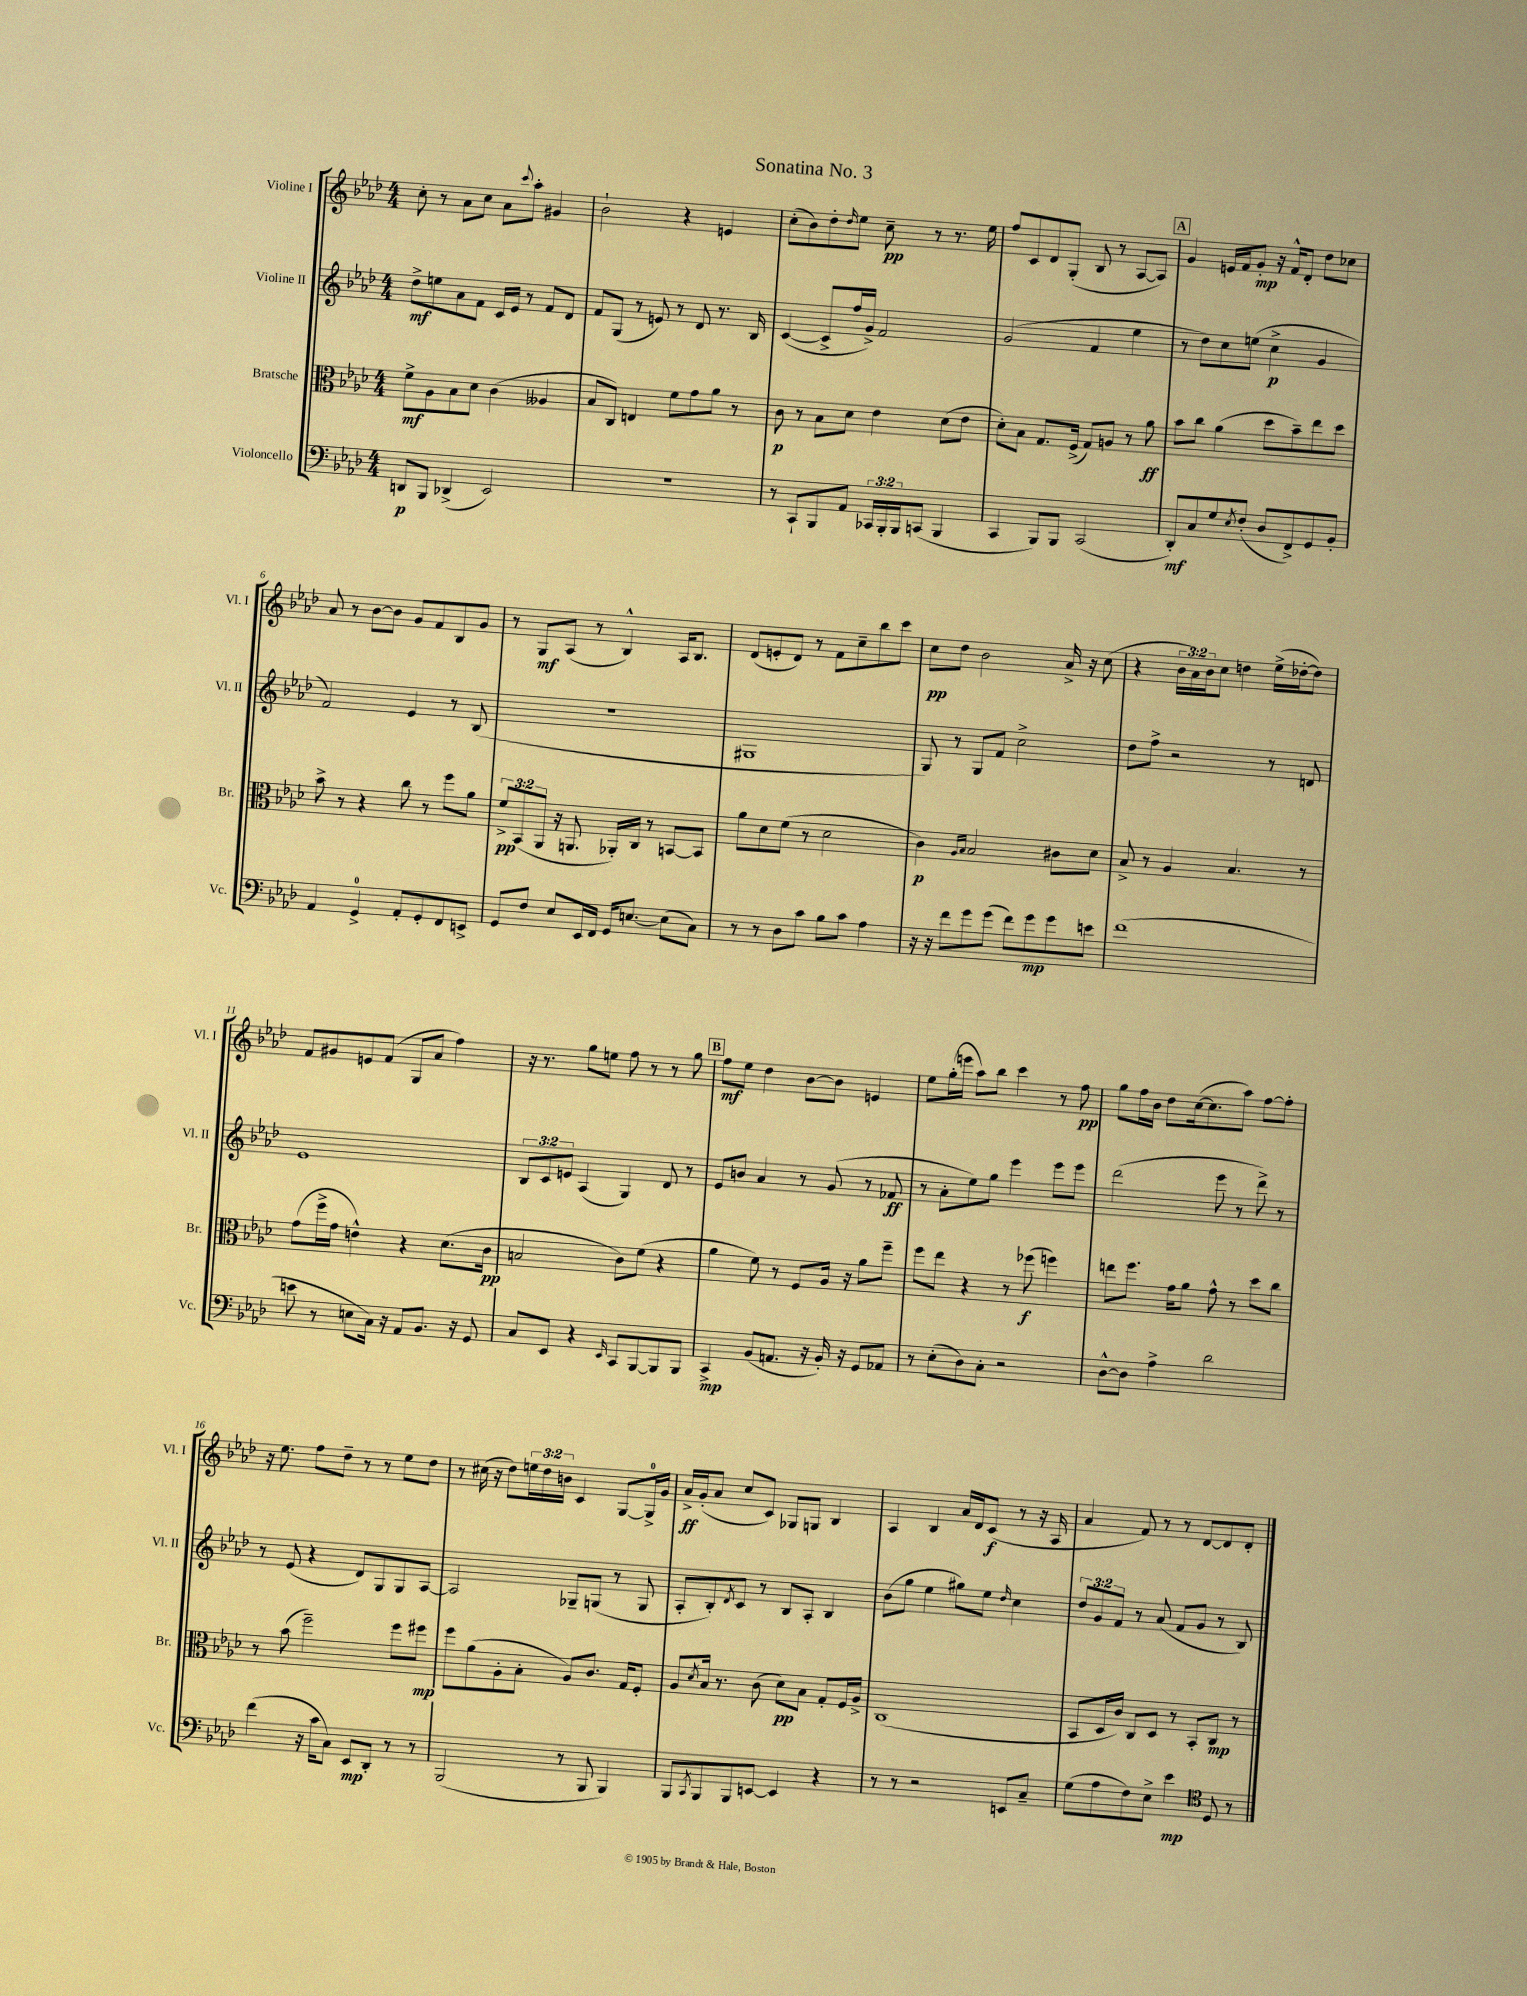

**kern	**kern	**kern	**kern
*staff4	*staff3	*staff2	*staff1
*clefF4	*clefC3	*clefG2	*clefG2
*k[b-e-a-d-]	*k[b-e-a-d-]	*k[b-e-a-d-]	*k[b-e-a-d-]
*M4/4	*M4/4	*M4/4	*M4/4
8DD/L	8f^\L	8dd-^\L	8cc'\
8BBB-/J	8A-\	8ee\	8r
(4DD-^/	8B-\	8a-\	8a-\L
.	8d-\J	8f\J	8cc\J
2EE-/)	(4c\	16c/LL	8a-\L
.	.	16e-/JJ	.
.	.	.	8qqccc/
.	.	8r	8aa-'\J
.	4A--/	8f/L	4g#/
.	.	8d-/J	.
=	=	=	=
1r	8B-/L	8f/L	2b-`\
.	8C/J)	(8G/J	.
.	4E/	8r	.
.	.	8e/)	.
.	8f\L	8r	4r
.	8g\	8d-/	.
.	8a-\J	8.r	4e/
.	8r	.	.
.	.	16B-/	.
=	=	=	=
8r	8c\	([4c/	(8cc'\L
8CC`/L	8r	.	8b-\)
8BBB-/	8B-\L	8c^/]L	8dd-'\
.	.	.	16qqdd-/
8AA-/J	8d-\J	16ff/L	8ee-\J
.	.	16g^/JJ)	.
24CC-/LL	4e-\	2f/	8cc~\
24BBB-'/	.	.	.
24BBB-/J	.	.	.
(8CC/J	.	.	8r
4BBB-/	(8d-\L	.	8.r
.	8e-\J	.	.
.	.	.	16ee-\
=	=	=	=
4CC/	8d-'\L)	(2g/	8ff/L
.	8B-\J	.	8c/
8BBB-/L)	8.G/L	.	8d-/
8BBB-/J	.	.	(8G'/J
.	(16F^/Jk	.	.
(2CC/	8G/L)	4f/	8B-/
.	8A/J	.	8r
.	8r	4ee-\	[8A-/L
.	8a-\	.	8A-/]J)
=	=	=	=
8DD-'/L)	8b-\L	8r	4g/
8C/	8cc\J	8dd-\L)	.
8G/	(4a-\	8cc\	16e/LL
.	.	.	16f/J
8qE-/	.	.	.
(8F'/J	.	(8ee\J	8g'/J
8D-/L	8dd-\L	4cc^\	16r
.	.	.	16f^^/LK
8FF^/)	8b-~\)	.	8d-'/J
8GG/	8ee-\	4g/	8dd-\L
8BB-'/J	8dd-\J	.	8cc-\J
=	=	=	=
4AA-/	8b-^\	2f/)	8a-/
.	8r	.	8r
4GG^/	4r	.	[8b-\L
.	.	.	8b-\]J
8AA-'/L	8cc\	4e-/	8g/L
8GG'/	8r	.	8f/
8FF/	8ff\L	8r	8B-/
8EE^/J	8a-\J	(8B-/	8g/J
=	=	=	=
8GG/L	12f^/L	1r	8r
.	(12BB-/	.	.
8F/J	.	.	8G/L
.	12AA-/J	.	.
8E-/L	16r	.	(8A-/J
.	8.AA/	.	.
16EE-/L	.	.	8r
16FF/JJ	.	.	.
16GG/LK	16AA-'/LL)	.	4B-^^/)
[8.E/J	16C/JJ	.	.
.	8r	.	.
(8E\]L	[8BB/L	.	16A-/LK
.	.	.	8.B-/J
8C\J)	8BB/]J	.	.
=	=	=	=
8r	8a-\L	1G#	(8d-/L
8r	8d-\	.	8e'/
8D-\L	(8f\J	.	8d-/J)
8c\J	8r	.	8r
8B-\L	2d-\	.	8f\L
8c\J	.	.	8cc~\
4A-\	.	.	8bb-\
.	.	.	8ccc\J
=	=	=	=
16r	4c\)	8G/)	8cc\L
16r	.	.	.
8f\L	.	8r	8dd-\J
.	16qqA-/LL	.	.
.	16qqB-/JJ	.	.
8g\	2B-/	8G/L	2b-\
(8g\J	.	8f/J	.
8f\L)	.	2cc^\	.
8g\	.	.	.
8g\	8c#\L	.	16a-^/
.	.	.	16r
8e\J	8d-\J	.	(8cc\
=	=	=	=
(1f	8B-^/	8dd-\L	4r
.	8r	8ff^\J	.
.	4A-/	2r	24b-\LL
.	.	.	24a-\)
.	.	.	24b-\J
.	.	.	8cc\J
.	4.B-/	.	4dd\
.	.	8r	(16ee-^\LL
.	.	.	[16dd-'\J
.	8r	8d/	8dd-\]J)
=	=	=	=
8e\	(8g\L	1e-	8f/L
8r	16ff^\L	.	8g#/
.	16g\JJ	.	.
8E\L	4e^^\)	.	8e/
16C\Jk)	.	.	(8f/J
16r	.	.	.
8AA-/L	4r	.	8G/L
8.BB-/J	.	.	8a-/J
.	(8.d-\L	.	4ff\)
16r	.	.	.
8GG/	.	.	.
.	16c\Jk	.	.
=	=	=	=
8C/L	2B/	12B-/L	16r
.	.	.	8.r
.	.	12c/	.
8EE-/J	.	.	.
.	.	12e/J	.
4r	.	(4A-/	8gg\L
.	.	.	8ee\J
16qqEE-/	.	.	.
8CC/L	8c\L)	4G/)	8ff\
[8BBB-/	(8f\J	.	8r
8BBB-/]	4r	8d-/	8r
8BBB-/J	.	8r	8gg\
=	=	=	=
4CC^/	4a-\	8e-/L	8ff\L
.	.	8b/J	8ee-\J
(8BB-/L	8f\)	4a-/	4dd-\
8.AA/J	8r	.	.
.	8F/L	8r	[8b-\L
16r	.	.	.
16BB-'/)	16A-/Jk	(8g/	8b-\]J
16r	16r	.	.
8GG/L	8a-\L	8r	4e/
8AA-/J	8ff~\J	8f-/	.
=	=	=	=
8r	8ff\L	8r	8ee-\L
(8E-'\L	8ee-\J	8a-'\L	(16gg'\L
.	.	.	16eee\JJ
8D-\)	4r	8ee-\)	8aa-\L)
8C'\J	.	8gg\J	8bb-\J
2r	8r	4eee-\	4ccc\
.	(8ff-\	.	.
.	4ff\)	8eee-\L	8r
.	.	8eee-\J	8ff\
=	=	=	=
[8D-^^\L	8ee\L	(2ddd-\	8gg\L
8D-\]J	8.ff\J	.	16ff\L
.	.	.	16b-\JJ
4A-^\	.	.	8dd-\L
.	16g\LK	.	.
.	8a-\J	.	([16cc\k
.	.	.	8.cc\]
2d-\	8g^^\	8eee-\	.
.	8r	8r	8aa-\J)
.	8dd-\L	8ddd-^\)	[8ff\L
.	8cc\J	8r	8ff'\]J
=	=	=	=
(4f\	8r	8r	16r
.	.	.	8.ee-\
.	(8b-\	(8e-/	.
16r	2ff~\)	4r	8ff\L
16c\LK	.	.	.
8C\J)	.	.	8dd-~\J
8EE-/L	.	8d-/L)	8r
8DD-'/J	.	8G/	8r
8r	8ff\L	8G/	8ee-\L
8r	8ff#\J	[8A-/J	8dd-\J
=	=	=	=
(2BBB-/	8ff\L	2A-/]	8r
.	(8a-\	.	(16cc#\
.	.	.	16r
.	8A-'\	.	8dd-\L)
.	8B-'\J	.	24ee\L
.	.	.	24dd-\
.	.	.	24b\JJ
8r	8A-/L)	8G-~/L	4c/
8BBB-/	8.c/J	(8G/J	.
4BBB-/)	.	8r	[8G/L
.	16G/LK	.	.
.	8F'/J	8G/	16G^/]L
.	.	.	16g/JJ
=	=	=	=
8BBB-/L	8A-/L	8A-'/L	16a-^/LL
.	.	.	(16g'/J
8qCC/	8qd-/	.	.
8BBB-/	16B-/Jk	8B-'/)	8a-/J
.	8.r	.	.
.	.	8qd-/	.
8BBB-/	.	8c/J	8cc/L
[8EE/J	(8c\	8r	8c/J)
4EE/]	8d-\L)	8B-/L	8G-/L
.	8B-\J	8A-'/J	8G/J
4r	8G'/L	4B-/	4B-/
.	16F/L	.	.
.	16A-^/JJ	.	.
=	=	=	=
8r	(1C	(8b-\L	4A-/
8r	.	8gg\J	.
2r	.	4ee-\	4B-/
.	.	8gg#\L)	16a-/LL
.	.	.	16d-/J
.	.	8ee-\J	(8c/J
.	.	16qqdd-/	.
8EE/L	.	4cc\	8r
8C~/J	.	.	16r
.	.	.	16A-/
=	=	=	=
(8G\L	8BB-/L	12dd-/L	4a-/
.	.	12g/	.
8A-\	16D-/L	.	.
.	.	12f/J	.
.	16c/JJ)	.	.
8F\)	8C/L	8r	8f/)
8E-^\J	8D-/J	(8a-/	8r
4e-\	8r	8f/L	8r
.	8BB-'/L	8g/J	[8d-/L
*clefC4	*	*	*
8D-/	8C/J	8r	8d-/]
8r	8r	8B-/)	8d-'/J
==	==	==	==
*-	*-	*-	*-
